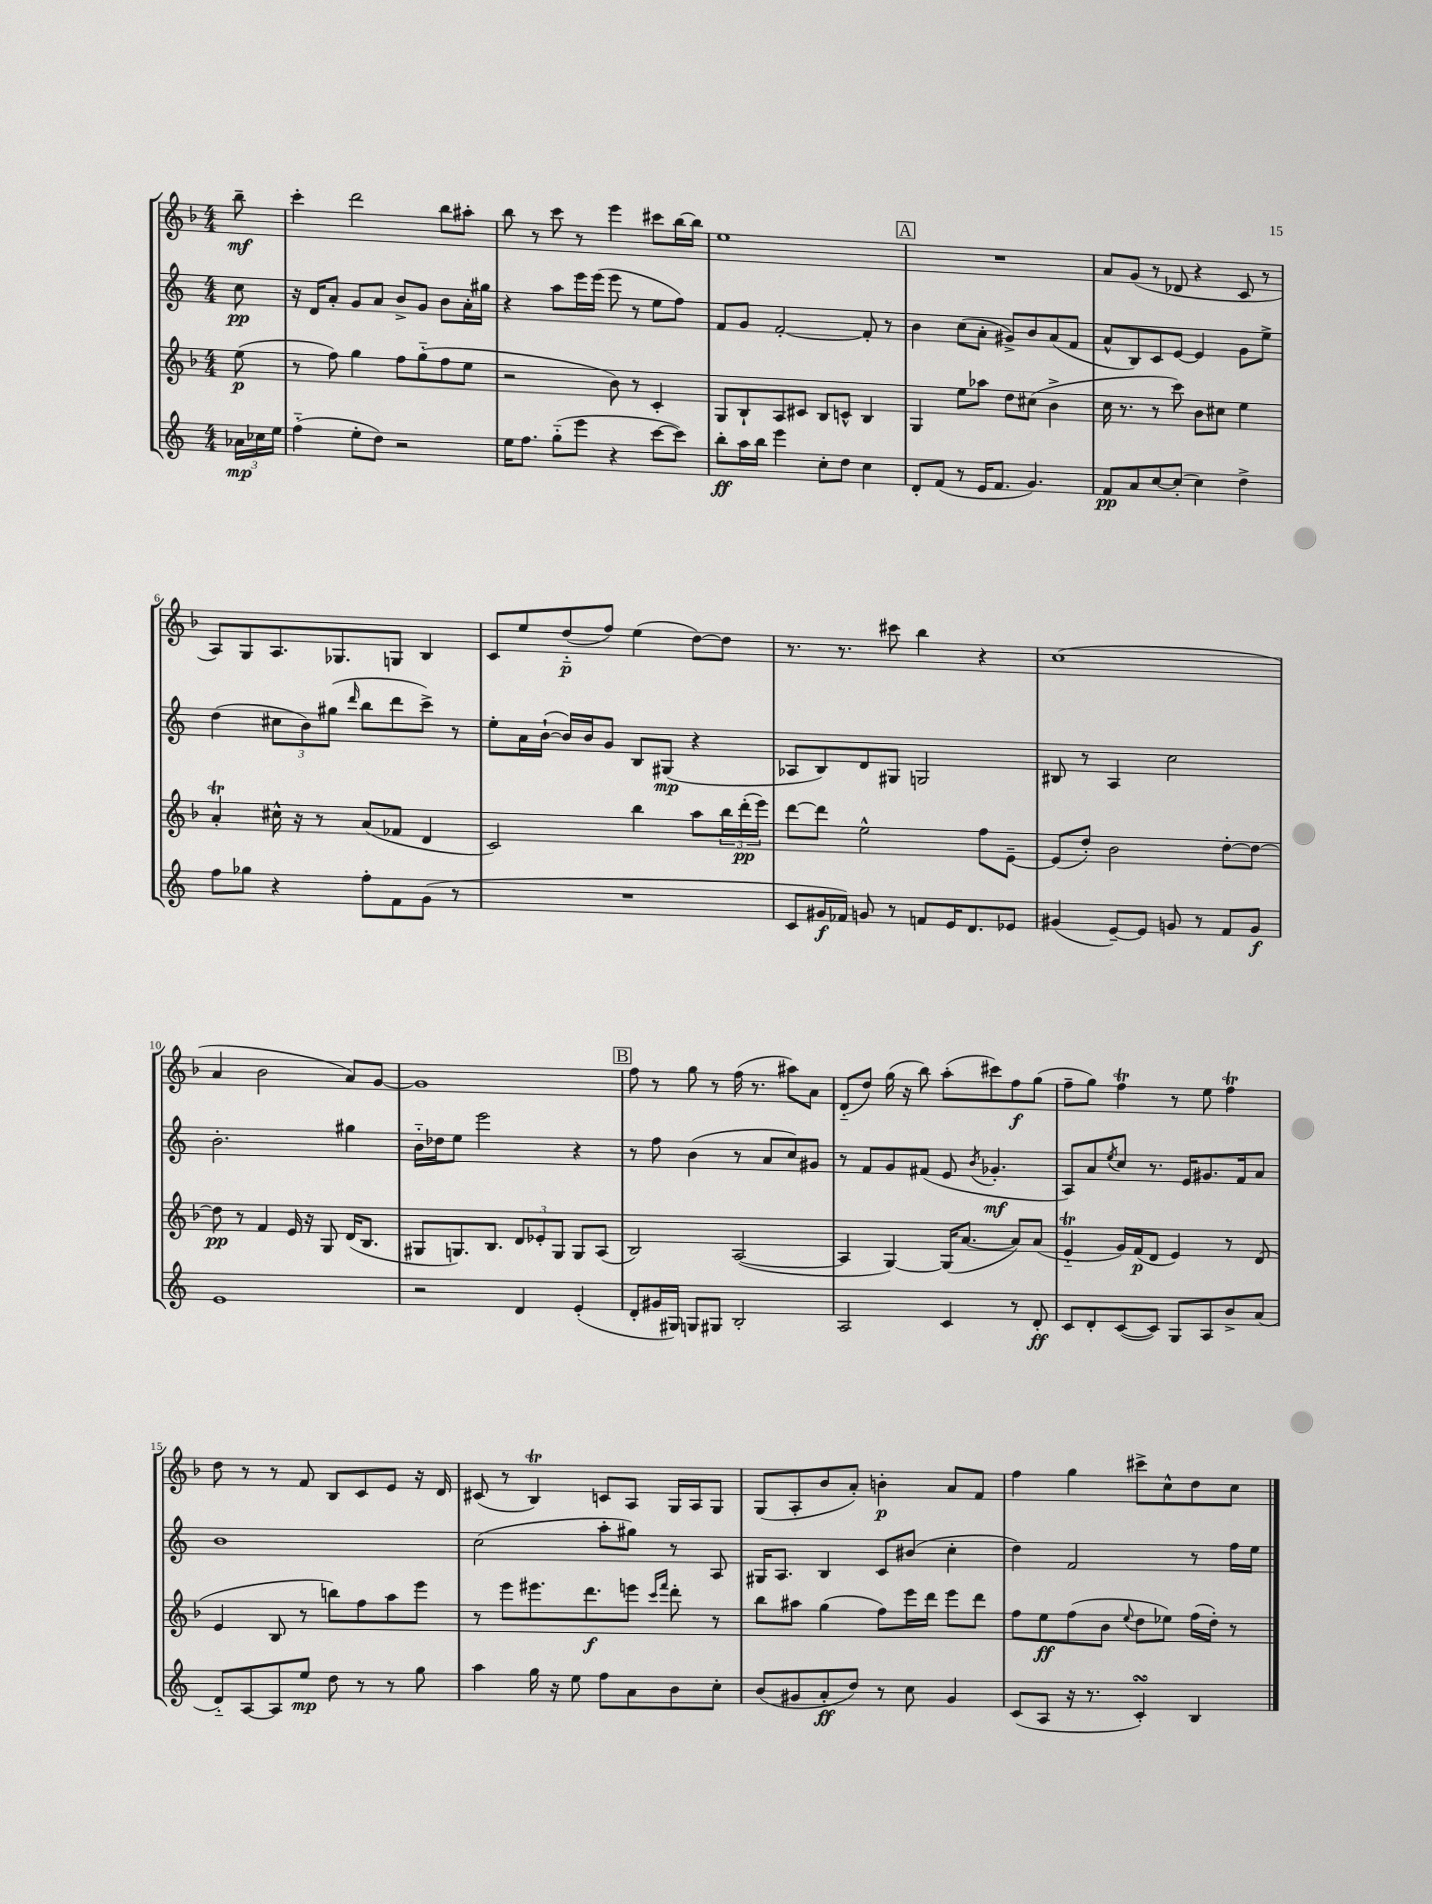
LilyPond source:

<<
\new StaffGroup <<
\new Staff = "s0" {
    \clef treble \key f \major \numericTimeSignature \time 4/4 \partial 8
    bes''8--\mf |
    c'''4-. d'''2 bes''8 ais''8-. |
    bes''8 r8 c'''8 r8 e'''4 cis'''8 bes''16~ bes''16 |
    e''1 |
    \mark \markup { \box "A" } R1 |
    a'8 g'8( r8 des'8 r4 c'8 r8 |
    a8) g8 a8. ges8. g8 bes4 |
    c'8 e''8 d''8-_\p( f''8) e''4( d''8~) d''8 |
    r8. r8. cis'''8 bes''4 r4 |
    c''1( |
    a'4 bes'2 a'8) g'8~ |
    g'1 |
    \mark \markup { \box "B" } f''8 r8 g''8 r8 f''16( r8. ais''8) a'8 |
    d'8-_( d''8) g''16( r16 bes''8) a''8-.( cis'''8) f''8\f g''8( |
    f''8-- g''8) f''4\trill r8 e''8 f''4\trill |
    d''8 r8 r8 f'8 bes8 c'8 e'8 r16 d'16 |
    cis'8( r8 bes4\trill) c'8 a8 g16 a16 g8 |
    g8( a8-. bes'8 a'8-.) b'4-.\p a'8 f'8 |
    f''4 g''4 cis'''8-> c''8-^ d''8 c''8 \bar "|." |
}
\new Staff = "s1" {
    \clef treble \key c \major \numericTimeSignature \time 4/4 \partial 8
    c''8\pp |
    r16 d'16 a'8-. g'8 a'8 b'8-> g'8 b'8 a'16-. gis''16 |
    r4 a''8 e'''16 e'''16( e'''8 r8 e''8 f''8) |
    f'8 g'8 f'2~-. f'8-. r8 |
    \mark \markup { \box "A" } b'4 c''8( a'8-. gis'8->) b'8 a'8( f'8 |
    a'8-^ b8) c'8 e'8~ e'4 g'8 e''8-> |
    d''4( \tuplet 3/2 { cis''8 b'8) gis''8( } \grace { d'''16 } b''8 d'''8 c'''8->) r8 |
    e''8-. a'16 b'16~-!( b'16) b'16 g'8 b8 gis8\mp( r4 |
    aes8 b8) d'8 gis8 g2 |
    bis8 r8 a4 c''2 |
    b'2.-. gis''4 |
    b'16-_ des''16 e''8 e'''2 r4 |
    \mark \markup { \box "B" } r8 f''8 b'4( r8 a'8 c''8) gis'8 |
    r8 f'8 g'8 fis'8( e'8 \acciaccatura { b'8 } ges'4.-.\mf |
    a8) a'8 \acciaccatura { e''8 } c''8 r8. e'16 gis'8. f'16 a'8 |
    b'1 |
    c''2( a''8-. gis''8) r8 a8 |
    gis16 a8. b4 c'8 bis'8( c''4-. |
    d''4) f'2 r8 f''16 e''16 \bar "|." |
}
\new Staff = "s2" {
    \clef treble \key f \major \numericTimeSignature \time 4/4 \partial 8
    e''8\p( |
    r8 f''8) g''4 f''8 g''8-_( f''8 e''8 |
    r2 bes'8) r8 c'4-. |
    g8 bes8-! a8 cis'8 bes8 c'8-^ bes4 |
    \mark \markup { \box "A" } g4 e''8 aes''8 d''8 cis''8( bes'4-> |
    c''16 r8. r8 c'''8) bes'8 cis''8 e''4 |
    a'4-.\trill cis''16-^ r16 r8 a'8( fes'8 d'4 |
    c'2) bes''4 a''8 \tuplet 3/2 { bes''16 d'''16-.\pp( e'''16) } |
    d'''8~ d'''8 e''2-^ f''8 e'8~-- |
    e'8( d''8-.) bes'2 d''8~-. d''8~ |
    d''8\pp r8 f'4 e'16 r16 g8 d'16( bes8. |
    gis8 g8.) bes8. \tuplet 3/2 { d'8 ees'8-. g8 } g8 a8( |
    \mark \markup { \box "B" } bes2) a2~( |
    a4 g4~) g16( a'8.~ a'8) a'8( |
    e'4-_\trill g'16) f'16\p( d'8 e'4) r8 d'8( |
    e'4 bes8 r8 b''8) f''8 a''8 e'''8 |
    r8 e'''8 eis'''8. d'''8.\f e'''8 \grace { c'''16 f'''16 } d'''8-. r8 |
    bes''8 ais''8 g''4( f''8) e'''16 d'''16 e'''8 d'''8 |
    f''8 e''8\ff f''8( bes'8 \appoggiatura { e''8 } d''8 ees''8) f''16( d''16-.) r8 \bar "|." |
}
\new Staff = "s3" {
    \clef treble \key c \major \numericTimeSignature \time 4/4 \partial 8
    \tuplet 3/2 { aes'16\mp ces''16 e''16 } |
    f''4-_( e''8-. d''8) r2 |
    e''16 f''8. g''8-_( e'''8 r4 c'''8~ c'''8) |
    b''8-.\ff a''16 b''16 e'''4 c''8-. d''8 c''4 |
    \mark \markup { \box "A" } d'8-. f'8( r8 e'16 f'8. g'4.) |
    f'8\pp a'8 c''8~ c''8-.( c''4) d''4-> |
    f''8 ges''8 r4 f''8-. f'8 g'8( r8 |
    R1 |
    c'8 gis'16\f fes'16) g'8 r8 f'8 e'16 d'8. ees'8 |
    gis'4( e'8~--) e'8 g'8 r8 f'8 g'8\f |
    e'1 |
    r2 d'4 e'4-.( |
    \mark \markup { \box "B" } d'8-. gis'16 gis16) g8 gis8 b2-. |
    a2 c'4 r8 d'8-.\ff |
    c'8 d'8-. c'8~( c'8) g8 a8 b'8-> a'8( |
    d'8-_) a8~ a8 e''8\mp d''8 r8 r8 g''8 |
    a''4 g''16 r16 e''8 f''8 a'8 b'8 c''8-. |
    b'8( gis'8 a'8-.\ff d''8) r8 c''8 gis'4 |
    c'8( a8 r16 r8. c'4-.\turn) b4 \bar "|." |
}
>>
>>
